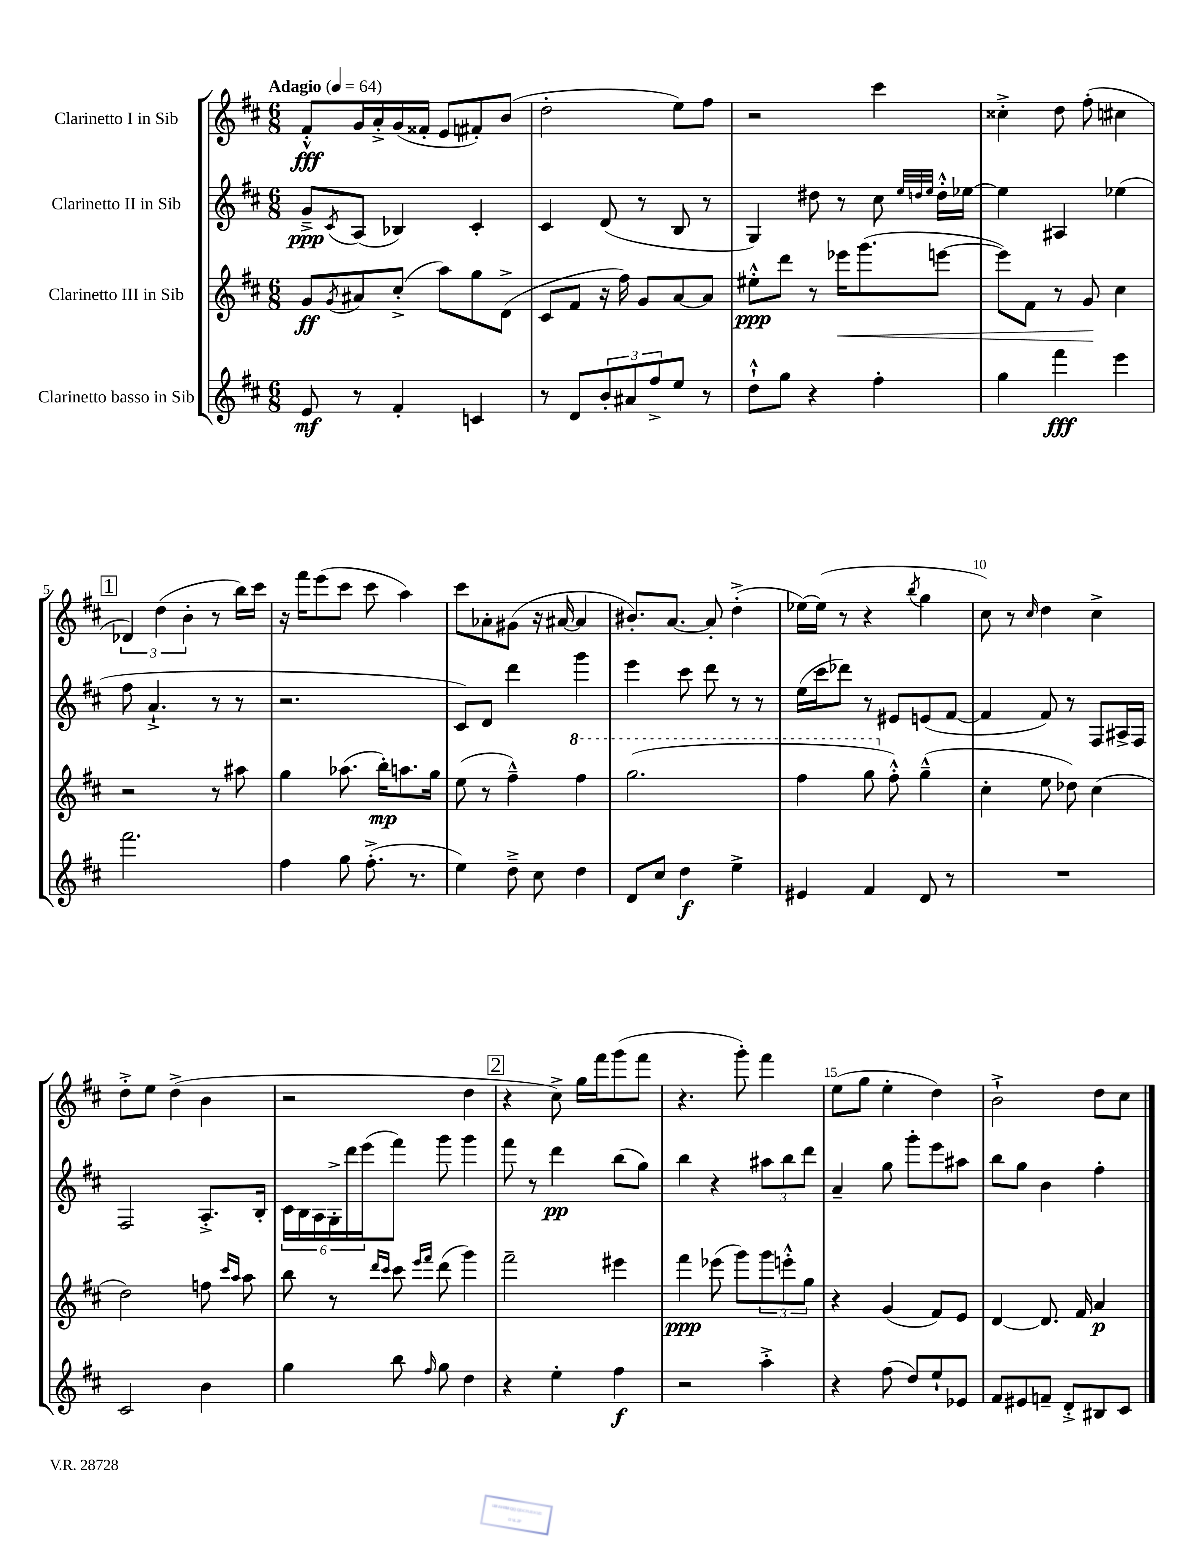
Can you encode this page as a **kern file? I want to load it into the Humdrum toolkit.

**kern	**kern	**kern	**kern
*staff4	*staff3	*staff2	*staff1
*clefG2	*clefG2	*clefG2	*clefG2
*k[f#c#]	*k[f#c#]	*k[f#c#]	*k[f#c#]
*M6/8	*M6/8	*M6/8	*M6/8
*MM64	*MM64	*MM64	*MM64
8e	8g	8g~^	8f#'^^
.	8qg	8qc#	.
8r	8a#	(8A	16g
.	.	.	16a'^
4f#'	(8cc#'^	4B-)	(16g
.	.	.	16f##'
.	8aa)	.	8e
4c	8gg	4c#'	8f#')
.	(8d^	.	(8b
=	=	=	=
8r	8c#	4c#	2dd'
8d	8f#	.	.
12b'	16r	(8d	.
.	16ff#)	.	.
12a#	.	.	.
.	8g	8r	.
12ff#^	.	.	.
8ee	[8a	8B	8ee)
8r	8a]	8r	8ff#
=	=	=	=
8dd`^^	8ee#'^^	4G)	2r
8gg	8ddd	.	.
4r	8r	8dd#	.
.	16eee-	8r	.
.	(8.ggg	.	.
4ff#'	.	8cc#	4ccc#
.	.	32qqee	.
.	.	32qqdd	.
.	.	32qqee	.
.	[8eee	16dd'^^	.
.	.	[16ee-	.
=	=	=	=
4gg	8eee])	4ee-]	4cc##'^
.	8f#	.	.
4fff#	8r	4A#	8dd
.	8g	.	(8ff#'
4eee	4cc#	(4ee-	4cc#
=	=	=	=
2.fff#	2r	8ff#	6d-)
.	.	4.a`^	.
.	.	.	(6dd
.	.	.	6b'
.	8r	8r	8r
.	8aa#	8r	16bb)
.	.	.	16ccc#
=	=	=	=
4ff#	4gg	2.r	16r
.	.	.	16fff#
.	.	.	(8eee
8gg	(8.aa-	.	8ccc#
(8.ff#'^	.	.	8ccc#
.	16bb')	.	.
.	8.aa	.	4aa)
8.r	.	.	.
.	16gg	.	.
=	=	=	=
4ee)	(8ee	8c#)	8ccc#
.	8r	8d	8a-'
8dd~^	4ff#~^^)	4ddd	(8g#
8cc#	.	.	16r
.	.	.	[16a#
4dd	4fff#	4ggg	4a#]
=	=	=	=
8d	(2.ggg	4eee	8.b#')
8cc#	.	.	.
.	.	.	[8.a
4dd	.	8ccc#	.
.	.	8ddd	8a']
4ee^	.	8r	(4dd'^
.	.	8r	.
=	=	=	=
4e#	4fff#	(16ee	[16ee-)
.	.	16ccc#	(16ee-]
.	.	8ddd-)	8r
4f#	8ggg	8r	4r
.	8ff#'^^)	8e#	.
.	.	.	8qbb
8d	(4gg~^^	(8e	4gg
8r	.	[8f#	.
=	=	=	=
2.r	4cc#'	4f#]	8cc#)
.	.	.	8r
.	.	.	16qqcc#
.	8ee	8f#)	4dd
.	8dd-)	8r	.
.	(4cc#	8F#	4cc#^
.	.	16A#^	.
.	.	16F#	.
=	=	=	=
2c#	2dd)	2F#	8dd'^
.	.	.	8ee
.	.	.	(4dd^
4b	8ff	8.A'^	4b
.	16qqccc#	.	.
.	16qqaa	.	.
.	8aa	.	.
.	.	16B'	.
=	=	=	=
4gg	8bb	24c#	2r
.	.	24B	.
.	.	24A	.
.	8r	24G'^	.
.	.	24ddd	.
.	.	(24eee	.
.	16qqddd	.	.
.	16qqccc#	.	.
8bb	8ccc#	8fff#)	.
.	16qqeee	.	.
16qqff#	16qqfff#	.	.
8gg	(8ddd	8ggg	.
4dd	4ggg)	4ggg	4dd
=	=	=	=
4r	2fff#~	8fff#	4r
.	.	8r	.
4ee'	.	4ddd	8cc#^)
.	.	.	16gg
.	.	.	16fff#
4ff#	4eee#	(8bb	(8ggg
.	.	8gg)	8fff#
=	=	=	=
2r	4fff#	4bb	4.r
.	(8eee-	4r	.
.	8ggg)	.	8ggg')
4aa'^	12ggg	12aa#	4fff#
.	12eee'^^	12bb	.
.	12gg	12ddd	.
=	=	=	=
4r	4r	4a~	(8ee
.	.	.	8gg
(8ff#	(4g	8gg	4ee'
8dd)	.	8ggg'	.
8ee`	8f#)	8eee	4dd)
8e-	8e	8aa#	.
=	=	=	=
8f#	[4d	8bb	2b`^
8e#	.	8gg	.
8f~	8.d]	4b	.
8d'^	.	.	.
.	16f#	.	.
8B#	4a	4ff#'	8dd
8c#	.	.	8cc#
==	==	==	==
*-	*-	*-	*-
